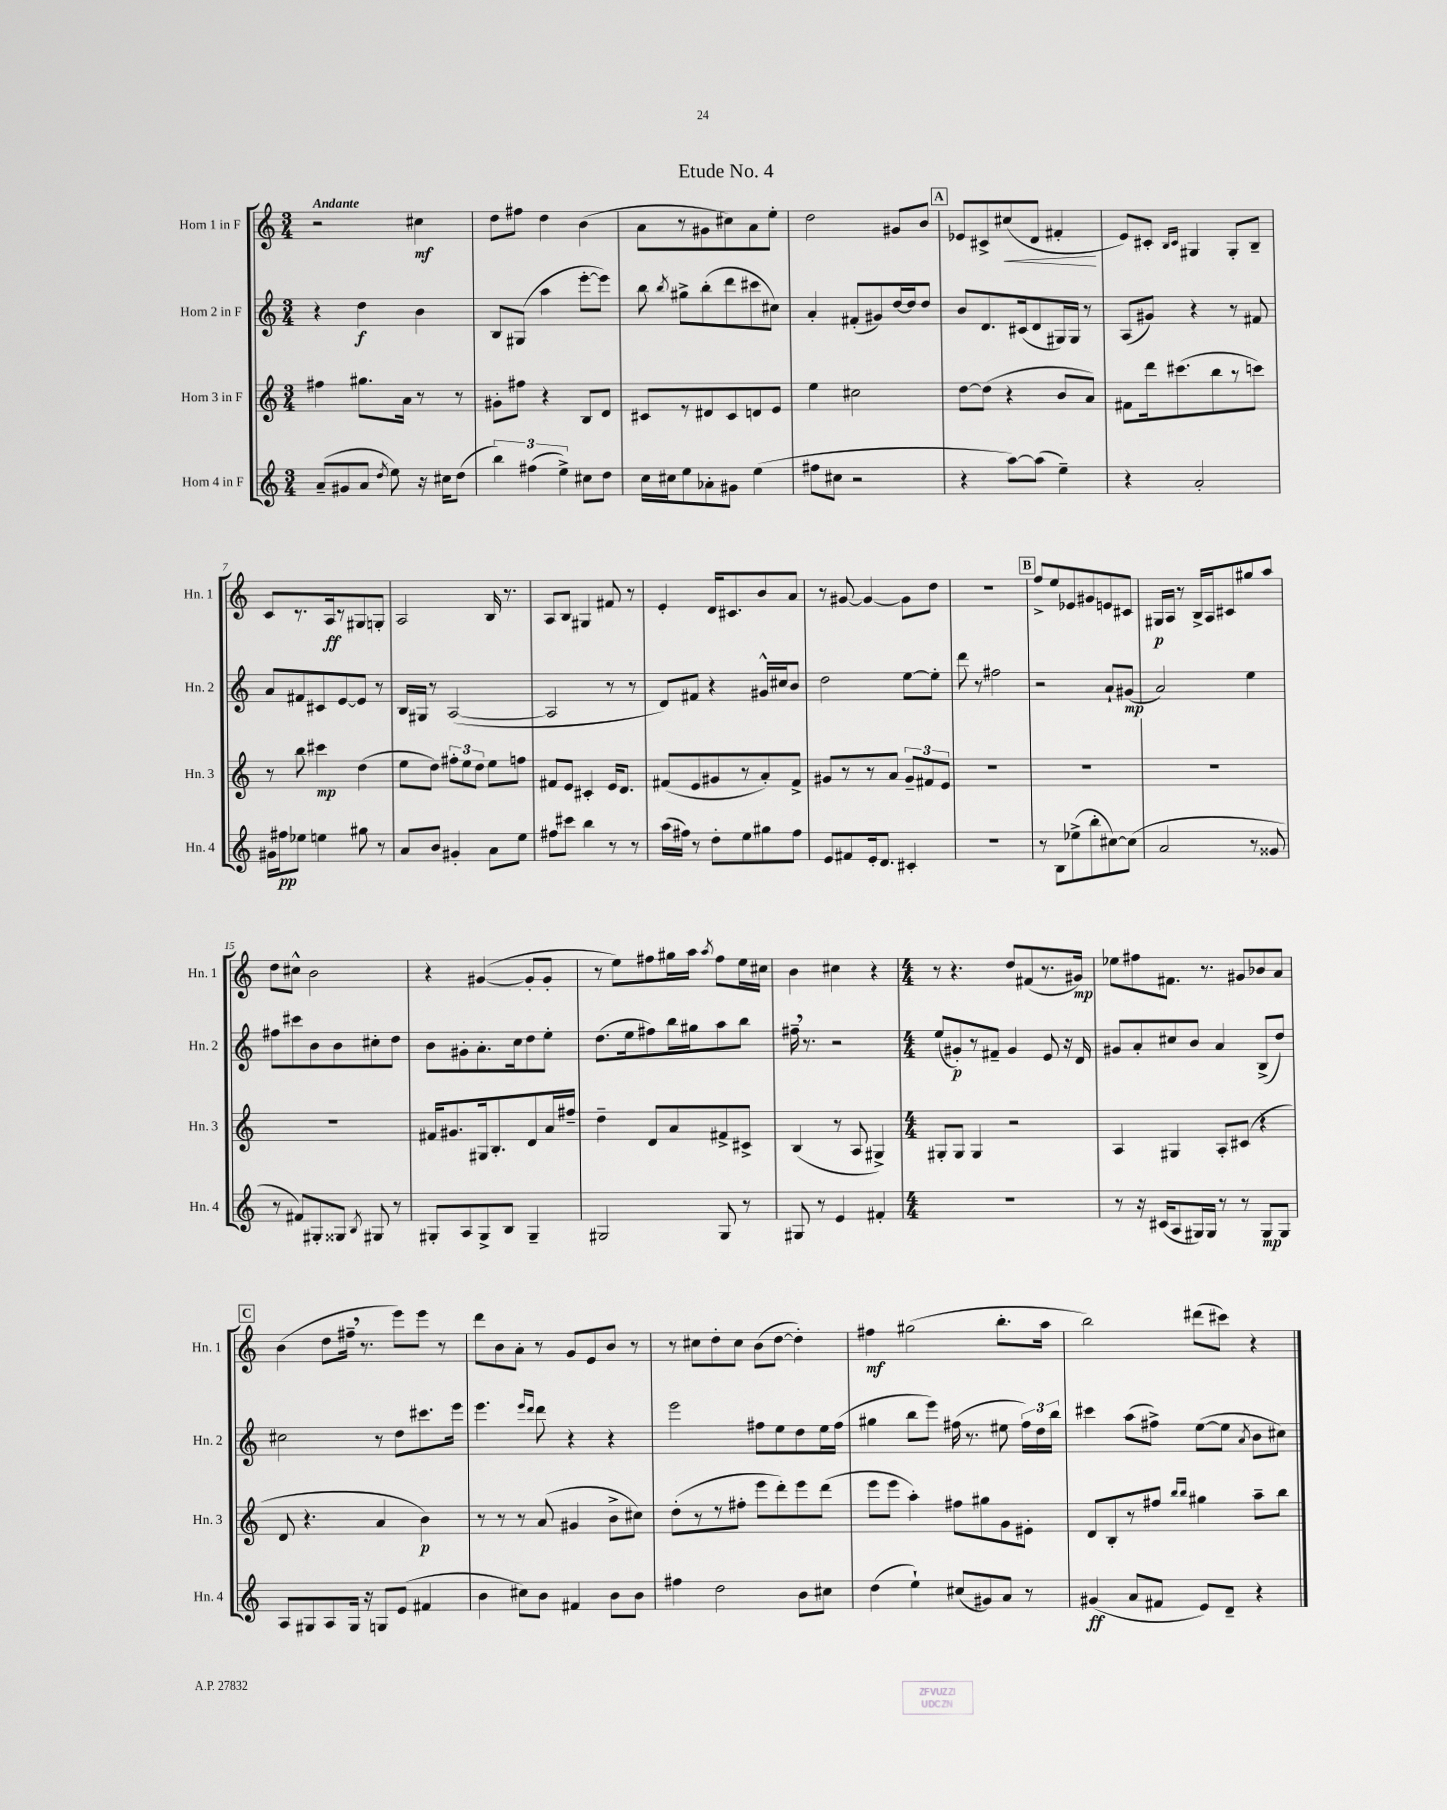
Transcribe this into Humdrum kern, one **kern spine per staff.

**kern	**kern	**kern	**kern
*staff4	*staff3	*staff2	*staff1
*clefG2	*clefG2	*clefG2	*clefG2
*k[]	*k[]	*k[]	*k[]
*M3/4	*M3/4	*M3/4	*M3/4
(8a~/L	4ff#\	4r	2r
8g#/	.	.	.
8a/J	8.gg#\L	4dd\	.
8qdd/	.	.	.
8ee\)	.	.	.
.	16a\Jk	.	.
16r	8r	4b\	4cc#\
16cc#\LK	.	.	.
(8dd\J	8r	.	.
=	=	=	=
6bb\)	8g#'\L	8B/L	8dd\L
.	8ff#\J	(8G#/J	8ff#\J
(6ff#\	.	.	.
.	4r	4aa\	4dd\
6ee^\)	.	.	.
8cc#\L	8B/L	[8eee'\L	(4b\
8dd\J	8d/J	8eee\]J)	.
=	=	=	=
16cc\LL	8c#/L	8bb\	8a\L
16cc#\J	.	.	.
.	.	8qbb/	.
8ee\	8r	8gg#^\L	8r
8a-'\	8d#/	(8bb'\	8g#\
8g#\J	8c#/	8ddd\	8cc#\)
(4ee\	8d/	8ccc#\	8a\
.	8e/J	8cc#\J)	8ee'\J
=	=	=	=
8ff#\L	4ee\	4a'/	2dd\
8cc#\J	.	.	.
2r	2cc#\	(8f#'/L	.
.	.	8g#/)	.
.	.	[16dd/L	8g#/L
.	.	16dd/]J	.
.	.	8dd/J	8b/J
=	=	=	=
4r	[8dd\L	8b/L	8e-/L
.	(8dd\]J	8.d/	8c#^/
[8aa\L)	4r	.	(8cc#/
.	.	(16c#/k	.
(8aa\]J	.	8d/	8d/J
4ee~\)	8b/L	16G#/L)	4f#'/
.	.	16G#/JJ	.
.	8a/J)	8r	.
=	=	=	=
4r	8f#\L	(8A/L	8e/L)
.	16ddd\k	8g#/J)	8c#'/J
.	(8.ccc#\	.	.
.	.	.	16qqB/LL
.	.	.	16qqc#/JJ
2a'/	.	4r	4G#/
.	8bb\	.	.
.	8r	8r	8G#'/L
.	8ccc\J)	8f#/	8B~/J
=	=	=	=
16g#\LL	8r	8a/L	8c/L
16ff#\J	.	.	.
8ee-\J	8bb\	8f#/	8.r
4ee\	4ccc#\	8c#/	.
.	.	.	16A/k
.	.	[8e/	8r
8gg#\	(4dd\	8e/]J	8G#/
8r	.	8r	8G'/J
=	=	=	=
8a/L	8ee\L	16B/LL	2A/
.	.	16G#/JJ	.
8b/J	8dd\J)	8r	.
4g#'/	12ff#'\L	([2A/	.
.	12ee\	.	.
.	12dd\J	.	.
8a\L	8ee\L	.	16B/
.	.	.	8.r
8ee\J	8ff\J	.	.
=	=	=	=
8ff#\L	8f#/L	2A/]	8A/L
8ccc#\J	8e/J	.	8B/J
4bb\	4c#'/	.	4G#/
8r	16e/LK	8r	8f#/
.	8.d/J	.	.
8r	.	8r	8r
=	=	=	=
(16aa\LL	(8f#/L	8d/L)	4e'/
16ff#\JJ)	.	.	.
8r	8e/	8f#/J	.
8dd'\L	8g#/	4r	16d/LK
.	.	.	8.c#/
8ee\	8r	.	.
8gg#\	8a'/)	16g#^^/LL	8b/
.	.	16cc#/J	.
8ff#\J	8f#^/J	8b/J	8a/J
=	=	=	=
8e/L	8g#/L	2dd\	8r
8f#/	8r	.	[8g#/
16e'/k	8r	.	4g#/_
8.d/J	.	.	.
.	8a/J	.	.
4c#'/	12g#~/L	[8ee\L	8g#\]L
.	12f#/	.	.
.	.	8ee'\]J	8dd\J
.	12e/J	.	.
=	=	=	=
2.r	2.r	8ddd\	2.r
.	.	8r	.
.	.	2ff#\	.
=	=	=	=
8r	2.r	2r	8ff^/L
8B\L	.	.	8ee/
(8ee-^\	.	.	8e-/
8bb'\	.	.	8g#/
[8cc#\)	.	8a`/L	8e/
(8cc#\]J	.	(8g#/J	8c#/J
=	=	=	=
2a/	2.r	2a/)	16G#/LL
.	.	.	16A/JJ
.	.	.	8r
.	.	.	16B^/LL
.	.	.	16A/J
.	.	.	8c#/
8r	.	4ee\	8gg#/
8g##/	.	.	8aa/J
=	=	=	=
8r	2.r	8ff#\L	8dd\L
8f#/L)	.	8ccc#\	8cc#^^\J
8G#'/	.	8b\	2b\
8G##/J	.	8b\	.
8qB/	.	.	.
8G#/	.	8cc#'\	.
8r	.	8dd\J	.
=	=	=	=
8G#'/L	16f#/LK	8b\L	4r
.	8.g#/	.	.
8A/	.	8g#'\	.
8G#^/	16G#/k	8.a'\	([4g#/
.	8.B'/	.	.
8B/J	.	.	.
.	.	16cc\k	.
4G#~/	8d/	8dd\	8g#'/]L
.	16a/L	8ee'\J	8g#'/J
.	16ff#~/JJ	.	.
=	=	=	=
2G#/	4dd~\	(8.dd\L	8r
.	.	.	8ee\L)
.	.	16ee\k	.
.	8d/L	8ff#\)	8ff#\
.	8a/	16bb\L	16gg#\L
.	.	16gg#\J	16aa\JJ
.	.	.	8qaa/
8G#/	8f#^/	8aa\	8ff#\L
8r	8c#^/J	8bb\J	16ee\L
.	.	.	16cc#\JJ
=	=	=	=
8G#/	(4B/	16ff#~\	4b\
.	.	8.r	.
8r	.	.	.
4e/	8r	2r	4cc#\
.	8A/	.	.
4f#'/	4G#^/)	.	4r
=	=	=	=
*M4/4	*M4/4	*M4/4	*M4/4
1r	8G#'/L	(8ee/L	8r
.	8G#/J	8g#'/)	4.r
.	4G#/	8r	.
.	.	8f#~/J	.
.	2r	4g#/	8dd/L
.	.	.	(8f#/
.	.	8e/	8.r
.	.	16r	.
.	.	16d/	16g#/Jk)
=	=	=	=
8r	4A/	8g#/L	8ee-\L
16r	.	8a'/	8ff#\
(16c#/LK	.	.	.
8A/	4G#/	8cc#/	8.f#\J
16G#/L)	.	8b/J	.
16G#/JJ	.	.	8.r
8r	8A'/L	4a/	.
8r	(8c#/J	.	8g#/L
8G#/L	4r	(8B^/L	8b-/
8G#/J	.	8dd/J)	8a/J
=	=	=	=
8A/L	8d/	2cc#\	(4b\
8G#/	4.r	.	.
8A/	.	.	8dd\L
16G#/Jk	.	.	16ff#~\Jk
16r	.	.	8.r
8G/L	4a/	8r	.
(8e/J	.	8dd\L	8eee\L)
4f#/	4b\)	8.ccc#\	8eee\J
.	.	.	8r
.	.	16eee\Jk	.
=	=	=	=
4b\	8r	4.eee\	8ddd\L
.	8r	.	8b\
8cc#\L)	8r	.	8a'\J
.	.	16qqeee/LL	.
.	.	16qqddd/JJ	.
8b\J	(8a/	8ddd\	8r
4f#/	4g#/	4r	8g/L
.	.	.	8e/
8b\L	8b^\L	4r	8b/J
8b\J	8cc#\J)	.	8r
=	=	=	=
4ff#\	(8dd'\L	2eee\	8r
.	8r	.	8cc#\L
2dd\	8r	.	8dd'\
.	8ff#'\J	.	8cc#\J
.	8eee\L	8ff#\L	(8b\L
.	8ddd'\)	8ee\	[8dd\J
8b\L	8eee\	8dd\	4dd'\])
8cc#\J	(8ddd\J	16ee\L	.
.	.	(16ff#\JJ	.
=	=	=	=
(4dd\	8eee\L	4gg#\	4ff#\
.	8eee\J	.	.
4ee`\)	4aa'\)	8bb\L	(2gg#\
.	.	8eee\J)	.
(8cc#/L	8ff#\L	(16ff#\	.
.	.	8.r	.
8g#/)	8gg#\	.	.
8a/J	8g\	8ee#\	8.bb'\L
8r	8e#'\J	24ff#\LL)	.
.	.	24dd\	.
.	.	.	16aa\Jk
.	.	24bb\JJ	.
=	=	=	=
(4g#/	8d/L	4ccc#\	2bb\)
.	8B'/	.	.
8a/L	8r	(8aa\L	.
8f#/J	8ff#/J	8ff#^\J)	.
.	16qqbb/LL	.	.
.	16qqbb/JJ	.	.
8e/L)	4gg#\	([8ee\L	(8ddd#\L
8d~/J	.	8ee\]J	8ccc#\J)
.	.	8qa/	.
4r	8aa~\L	8b\L	4r
.	8bb\J	8cc#\J)	.
==	==	==	==
*-	*-	*-	*-
